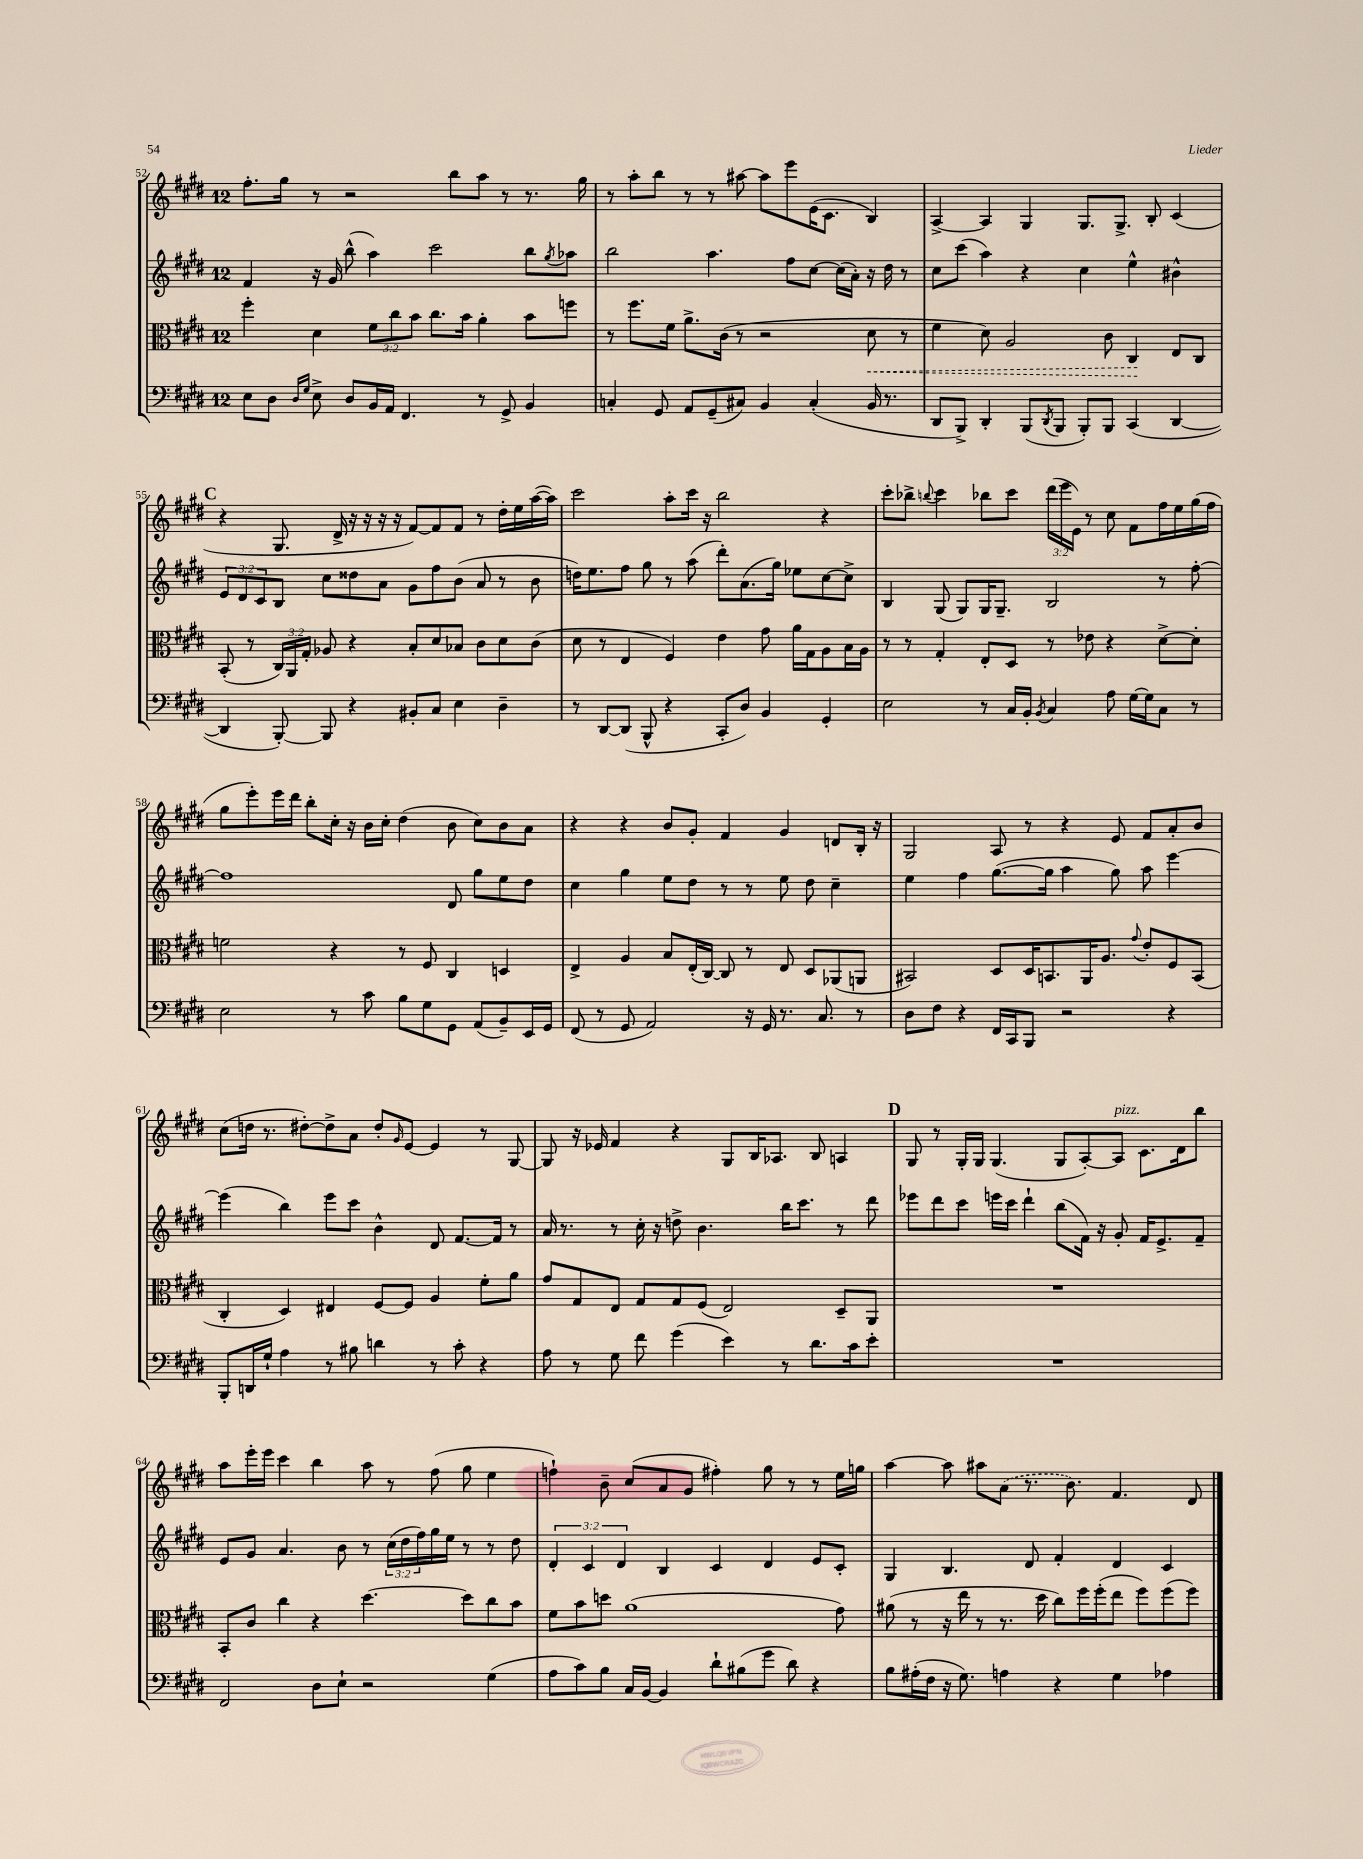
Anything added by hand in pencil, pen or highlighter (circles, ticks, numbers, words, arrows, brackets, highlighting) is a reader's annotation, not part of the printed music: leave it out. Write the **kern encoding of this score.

**kern	**kern	**kern	**kern
*staff4	*staff3	*staff2	*staff1
*clefF4	*clefC3	*clefG2	*clefG2
*k[f#c#g#d#]	*k[f#c#g#d#]	*k[f#c#g#d#]	*k[f#c#g#d#]
*M12/8	*M12/8	*M12/8	*M12/8
8E	4ff#'	4f#	8.ff#'
8D#	.	.	.
.	.	.	16gg#
16qqD#	.	.	.
16qqG#	.	.	.
8E^	4d#	16r	8r
.	.	16g#	.
8D#	.	(8bb^^	2r
16BB	12f#	4aa)	.
16AA	.	.	.
.	12cc#	.	.
4.FF#	.	.	.
.	12b	.	.
.	8.cc#	2ccc#	.
.	.	.	8bb
.	16b	.	.
8r	4a'	.	8aa
8GG#^	.	.	8r
4BB	8b	8bb	8.r
.	.	8qgg#	.
.	8ff	8aa-	.
.	.	.	16gg#
=	=	=	=
4C'	8r	2bb	8r
.	8.ff#	.	8aa'
8GG#	.	.	8bb
.	16f#	.	.
8AA	8.a^	.	8r
(8GG#~	.	4.aa	8r
.	(16c#	.	.
8C#)	8r	.	[8aa#
4BB	2r	.	8aa#]
.	.	8ff#	8eee
(4C#'	.	[8cc#	(16e
.	.	.	8.c#
.	.	(16cc#]	.
.	.	16a')	.
16BB	8d#	16r	4B)
8.r	.	16dd#	.
.	8r	8r	.
=	=	=	=
8DD#	4f#	8cc#	[4A^
8BBB^)	.	(8ccc#	.
4DD#'	8d#)	4aa)	4A]
.	2A	.	.
(8BBB	.	4r	4G#
8qDD#	.	.	.
8BBB	.	.	.
8BBB')	.	4cc#	8.G#
8BBB	8c#	.	.
.	.	.	8.G#^
(4CC#	4C#	4ee^^	.
.	.	.	8B'
[4DD#	8E	4b#^^	(4c#
.	8C#	.	.
=	=	=	=
4DD#]	(8BB'	12e	4r
.	.	12d#	.
.	8r	.	.
.	.	12c#	.
[8BBB')	24C#)	8B	8.G#
.	24AA	.	.
.	24G#'	.	.
8BBB]	8A-	8cc#	.
.	.	.	16d#^
4r	4r	8dd##	16r
.	.	.	16r
.	.	8a	16r
.	.	.	16r
8BB#'	8B'	8g#	[8f#)
8C#	8d#	8ff#	8f#]
4E	8B-	(8b	8f#
.	8c#	8a	8r
4D#~	8d#	8r	16dd#'
.	.	.	16ee
.	(8c#	8b	([16aa
.	.	.	16aa])
=	=	=	=
8r	8d#	16dd)	2ccc#
.	.	8.ee	.
[8DD#	8r	.	.
(8DD#]	4E	8ff#	.
8BBB^^	.	8gg#	.
4r	4F#)	8r	8aa'
.	.	(8aa	16ccc#
.	.	.	16r
8CC#'	4e	8ddd#')	2bb
8D#)	.	(8.a	.
4BB	8g#	.	.
.	.	16gg#)	.
.	16a	8ee-	.
.	16G#	.	.
4GG#'	8A	[8cc#	4r
.	16B	8cc#^]	.
.	16A	.	.
=	=	=	=
2E	8r	4B	8ccc#'
.	8r	.	8bb-^
.	.	.	8qqbb
.	4G#'	(8G#	4ccc#
.	.	8G#)	.
8r	8E'	16G#	8bb-
.	.	8.G#~	.
16C#	8D#	.	8ccc#
16BB'	.	.	.
8qBB	.	.	.
4C#	8r	2B	(24ddd#
.	.	.	24eee
.	.	.	24e)
.	8e-	.	8r
8A	4r	.	8cc#
[16G#	.	.	8f#
16G#]	.	.	.
8C#	[8d#^	8r	16ff#
.	.	.	16ee
8r	8d#']	[8ff#'	(16gg#
.	.	.	16ff#
=	=	=	=
2E	2f	1ff#]	8gg#
.	.	.	8eee')
.	.	.	16eee
.	.	.	16ddd#
.	.	.	8bb'
8r	4r	.	16cc#'
.	.	.	16r
8c#	.	.	16b
.	.	.	16cc#'
8B	8r	.	(4dd#
8G#	8F#	.	.
8GG#	4C#	8d#	8b
(8AA	.	8gg#	8cc#)
8BB~)	4D	8ee	8b
16EE	.	8dd#	8a
16GG#	.	.	.
=	=	=	=
(8FF#	4E^	4cc#	4r
8r	.	.	.
8GG#	4A	4gg#	4r
2AA)	.	.	.
.	8B	8ee	8b
.	(16E'	8dd#	8g#'
.	[16C#)	.	.
.	8C#]	8r	4f#
16r	8r	8r	.
16GG#	.	.	.
8.r	8E	8ee	4g#
.	8D#	8dd#	.
8.C#	.	.	.
.	(8AA-	4cc#~	8d
8r	8AA	.	16B'
.	.	.	16r
=	=	=	=
8D#	2BB#)	4ee	2G#
8F#	.	.	.
4r	.	4ff#	.
16FF#	8D#	([8.gg#	8A
16CC#	.	.	.
8BBB	16D#	.	8r
.	8.BB	16gg#]	.
2r	.	4aa	4r
.	16AA	.	.
.	8.A	.	.
.	.	8gg#)	8e
.	8qqg#	.	.
.	8e'	8aa	8f#
4r	8F#	[4eee	8a'
.	(8BB	.	8b
=	=	=	=
8BBB'	4C#'	(4eee]	(8cc#
16DD	.	.	16dd
16G#`	.	.	8.r
4A	4D#)	4bb)	.
.	.	.	[8dd#')
8r	4E#	8eee	8dd#^]
8B#	.	8ccc#	8a
4d	[8F#	4b^^	8dd#'
.	.	.	16qqg#
.	8F#]	.	[8e
8r	4A	8d#	4e]
8c#'	.	[8.f#	.
4r	8f#'	.	8r
.	.	16f#]	.
.	8a	8r	[8G#
=	=	=	=
8A	8g#	16a	8G#]
.	.	8.r	.
8r	8G#	.	16r
.	.	.	16e-
8G#	8E	8r	4f#
8f#	8G#	16cc#'	.
.	.	16r	.
(4g#	8G#	8dd^	4r
.	(8F#	4.b	.
4e)	2E)	.	8G#
.	.	.	16B
.	.	.	8.A-
8r	.	16bb	.
.	.	8.ccc#	.
8.d#	.	.	8B
.	8D#~	8r	4A
16c#	.	.	.
8e'	8AA	8ddd#	.
=	=	=	=
1.r	1.r	8eee-	8G#
.	.	8ddd#	8r
.	.	8ccc#	16G#'
.	.	.	16G#
.	.	16eee	(4.G#
.	.	16ccc#	.
.	.	4ddd#`	.
.	.	(8bb	8G#
.	.	16f#)	[8A')
.	.	16r	.
.	.	8g#'	8A]
.	.	16f#	8.c#
.	.	8.e^	.
.	.	.	16d#
.	.	8f#~	8bb
=	=	=	=
2FF#	8BB'	8e	8aa
.	8c#	8g#	16eee'
.	.	.	16eee
.	4cc#	4.a	4ccc#
8D#	4r	.	4bb
8E`	.	8b	.
2r	[4.dd#	8r	8aa
.	.	(24cc#	8r
.	.	24dd#	.
.	.	24ff#)	.
.	.	16gg#	(8ff#
.	.	16ee	.
.	8dd#]	8r	8gg#
(4G#	8cc#	8r	4ee
.	8b	8dd#	.
=	=	=	=
8A	8f#	6d#'	4ff`)
8c#)	8b	.	.
.	.	6c#	.
8B	8dd	.	8b~
.	.	6d#	.
16C#	(1a	.	(8cc#
[16BB	.	.	.
4BB]	.	4B	8a
.	.	.	8g#
8d#`	.	4c#	4ff#')
(8B#	.	.	.
8g#	.	4d#	8gg#
8d#)	.	.	8r
4r	.	8e	8r
.	8g#)	8c#'	16ee
.	.	.	16gg
=	=	=	=
8B	(8a#	4G#	[4aa
(16A#'	8r	.	.
16F#	.	.	.
16r	16r	4.B	8aa]
8.G#)	16ee	.	.
.	8r	.	8aa#
4A	8.r	.	(8a
.	.	8d#	8.r
.	16dd#	.	.
4r	8cc#)	4f#'	.
.	.	.	8.b)
.	16ff#	.	.
.	(16ff#'	.	.
4G#	8ee	4d#	4.f#
.	8ff#)	.	.
4A-	(8ff#	4c#	.
.	8ff#)	.	8d#
==	==	==	==
*-	*-	*-	*-
